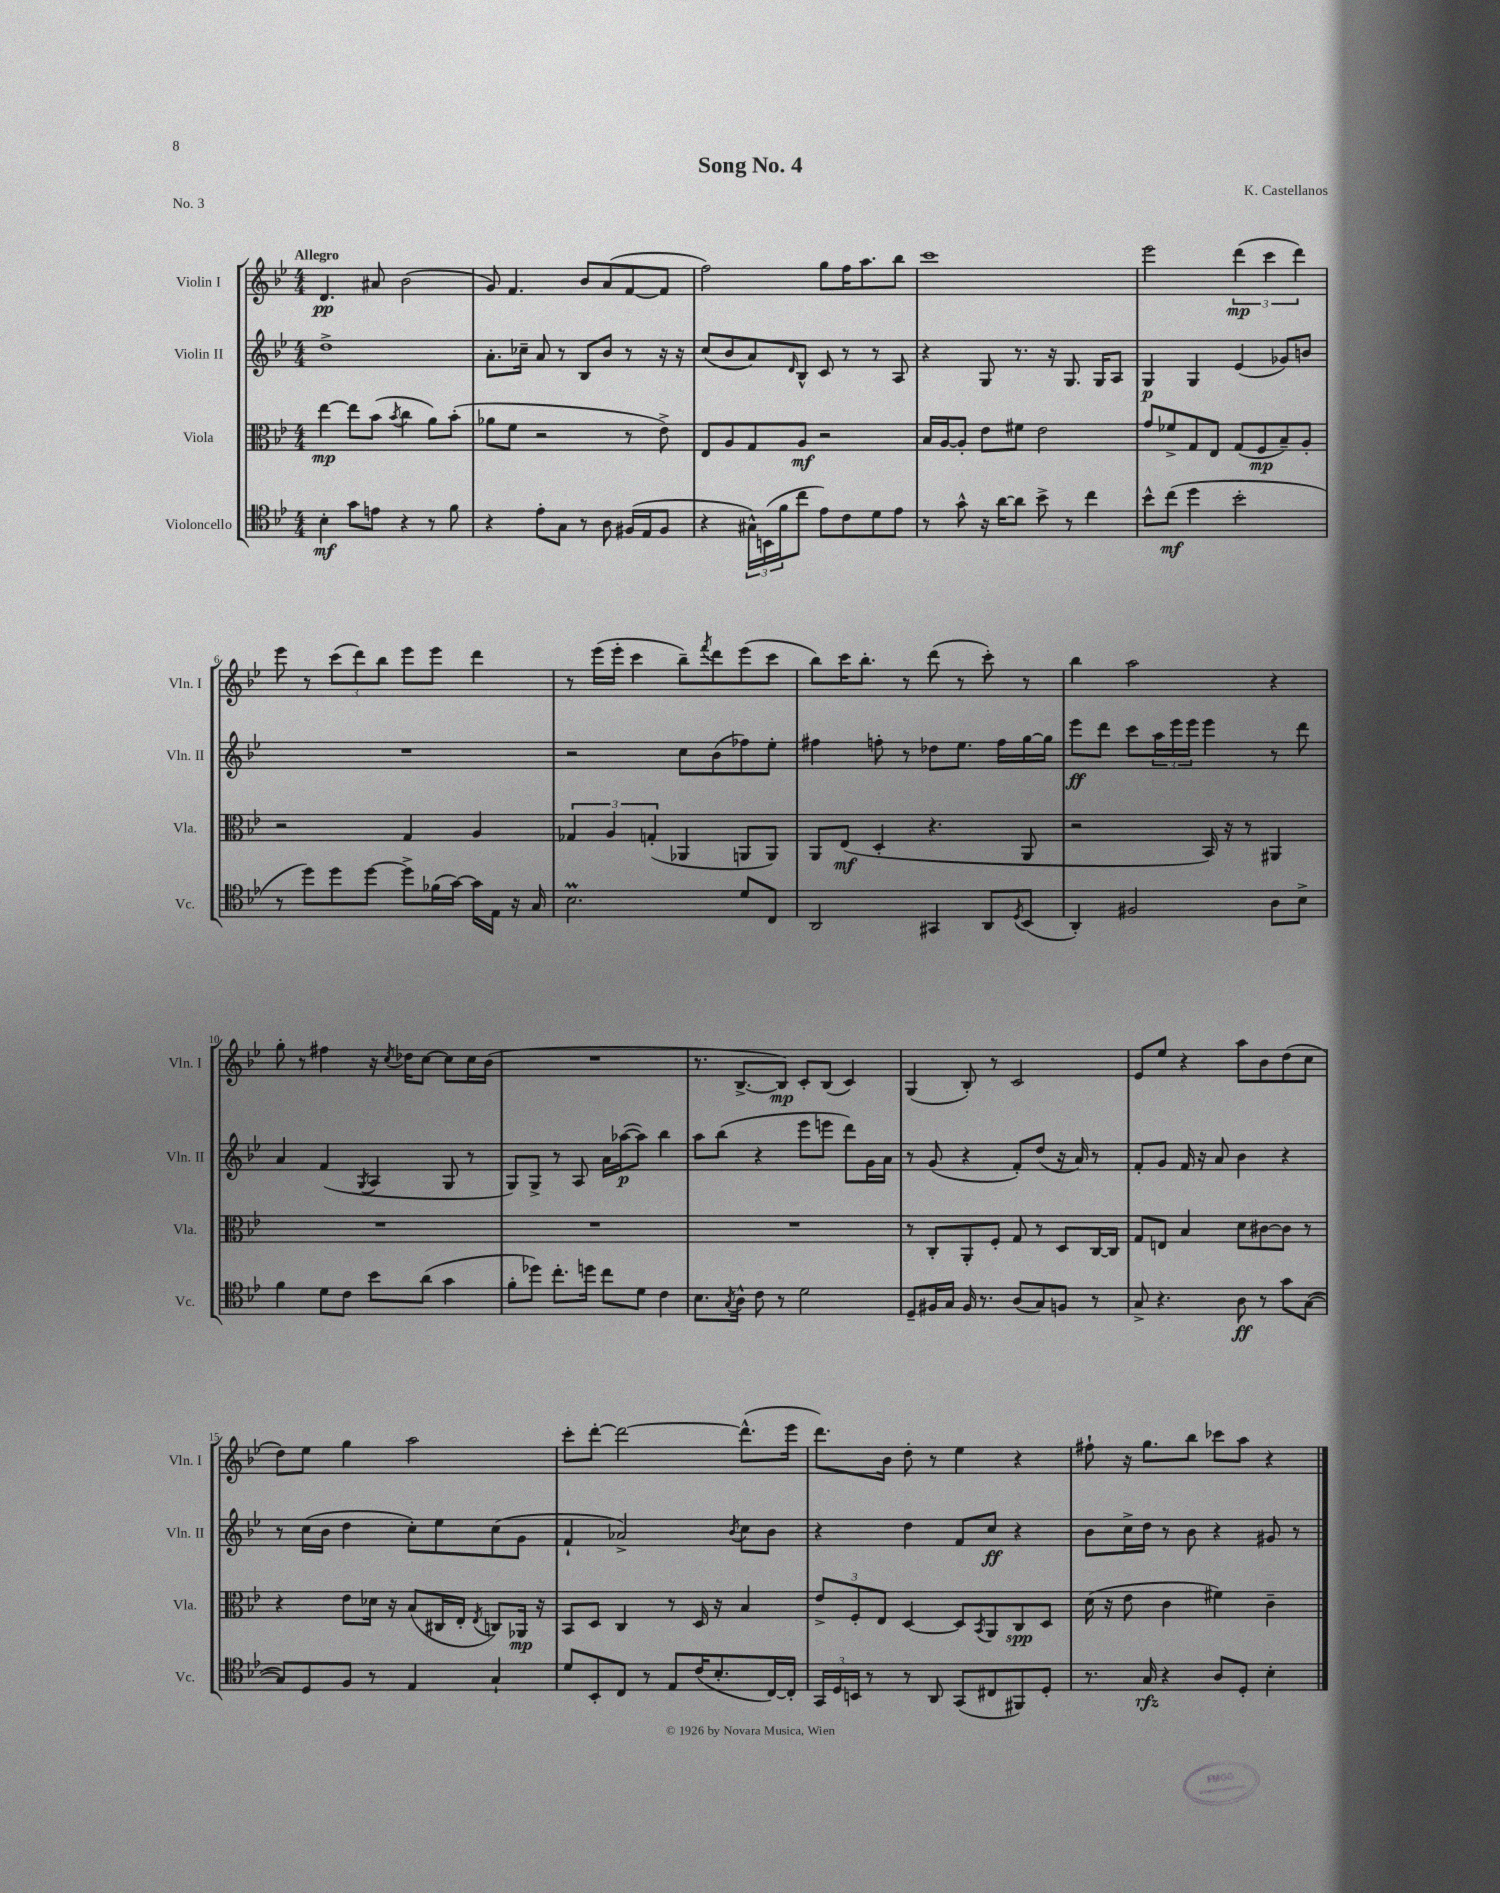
\header { title = "Song No. 4" composer = "K. Castellanos" piece = "No. 3" }
<<
\new StaffGroup <<
\new Staff = "s0" \with { instrumentName = "Violin I" shortInstrumentName = "Vln. I" } {
    \clef treble \key bes \major \numericTimeSignature \time 4/4 \tempo "Allegro"
    d'4.\pp ais'8 bes'2( |
    g'8) f'4. bes'8 a'8( f'8~ f'8 |
    f''2) g''8 f''16 a''8. bes''8 |
    c'''1 |
    ees'''2 \tuplet 3/2 { d'''4\mp( c'''4 d'''4) } |
    ees'''8 r8 \tuplet 3/2 { c'''8( d'''8) bes''8 } ees'''8 ees'''8 d'''4 |
    r8 ees'''16( ees'''16-. c'''4 bes''8--) \acciaccatura { f'''8 } d'''8 ees'''8( c'''8 |
    bes''8) c'''16 bes''8.-. r8 d'''8( r8 c'''8-.) r8 |
    bes''4 a''2 r4 |
    g''8-. r8 fis''4 r16 \acciaccatura { c''8 } des''16 c''8~ c''8 c''16 bes'16( |
    R1 |
    r8. bes8.~-> bes8\mp) c'8-. bes8( c'4) |
    g4( bes8-.) r8 c'2 |
    ees'8 ees''8 r4 a''8 bes'8 d''8( c''8 |
    d''8) ees''8 g''4 a''2 |
    c'''8-. d'''8~-. d'''2~ d'''8.-^( ees'''16 |
    d'''8.) bes'16 d''8-. r8 ees''4 r4 |
    fis''8-! r16 g''8. bes''8 ces'''8 a''8 r4 \bar "|." |
}
\new Staff = "s1" \with { instrumentName = "Violin II" shortInstrumentName = "Vln. II" } {
    \clef treble \key bes \major \numericTimeSignature \time 4/4
    d''1-> |
    a'8.-. ces''16-- a'8 r8 bes8 bes'8 r8 r16 r16 |
    c''8( bes'8 a'8) \grace { d'16 } bes8-^ c'8 r8 r8 a8 |
    r4 g8 r8. r16 g8. g16 a8 |
    g4\p g4 ees'4( ges'8) b'8 |
    R1 |
    r2 c''8 bes'8( fes''8) ees''8-. |
    fis''4 f''8-. r8 des''8 ees''8. f''16 g''16~ g''16 |
    ees'''8\ff d'''8 c'''8 \tuplet 3/2 { a''16 ees'''16 ees'''16 } ees'''4 r8 d'''8 |
    a'4 f'4( \acciaccatura { g8 } a4 g8 r8 |
    g8) g8-> r8 a8 a'16 aes''16~\p( aes''8) bes''4 |
    a''8 bes''8( r4 ees'''8 e'''8 d'''8) g'16 a'16 |
    r8 g'8( r4 f'8-.) d''8( r16 a'16) r8 |
    f'8-. g'8 f'16 r16 a'8 bes'4 r4 |
    r8 c''16( bes'16 d''4 c''8-.) ees''8 c''8( g'8 |
    f'4-! aes'2->) \acciaccatura { bes'8 } c''8 bes'8 |
    r4 d''4 f'8 c''8\ff r4 |
    bes'8 c''16-> d''16 r8 bes'8 r4 gis'8 r8 \bar "|." |
}
\new Staff = "s2" \with { instrumentName = "Viola" shortInstrumentName = "Vla." } {
    \clef alto \key bes \major \numericTimeSignature \time 4/4
    ees''4~\mp ees''8 bes'8( \acciaccatura { bes'8 } c''4 a'8) bes'8-.( |
    aes'8 f'8 r2 r8 ees'8->) |
    ees8 a8 g8 a8\mf r2 |
    bes16 a16~ a8-. ees'8 fis'8 ees'2 |
    g'8 fes'8-> g8 ees8 g8( f8\mp bes8--) a8-. |
    r2 g4 a4 |
    \tuplet 3/2 { ges4 a4 g4-.( } aes,4 a,8 a,8) |
    a,8 ees8\mf( d4-. r4. a,8 |
    r2 bes,16) r16 r8 ais,4 |
    R1 |
    R1 |
    R1 |
    r8 c8-. a,8-. f8-. g8 r8 d8 c16~ c16 |
    g8 e8 bes4 d'8 cis'8~ cis'8 r8 |
    r4 ees'8 des'16 r16 bes8( cis16 ees16-. \acciaccatura { ees8 } c8) aes,16\mp r16 |
    bes,8 d8 c4 r8 d16 r16 bes4 |
    \tuplet 3/2 { ees'8-> f8-. ees8 } d4~ d8 \acciaccatura { bes,8 } a,8 c8\spp d8 |
    d'16( r16 ees'8 c'4 fis'4) c'4-- \bar "|." |
}
\new Staff = "s3" \with { instrumentName = "Violoncello" shortInstrumentName = "Vc." } {
    \clef tenor \key bes \major \numericTimeSignature \time 4/4
    bes4-.\mf g'8 e'8 r4 r8 f'8 |
    r4 ees'8-. g8 r8 a8 fis16( ees16 fis8 |
    r4 \tuplet 3/2 { gis16-^) b,16( f'16 } c''8 ees'8) c'8 d'8 ees'8 |
    r8 g'8-^ r16 a'16~ a'8 bes'8-> r8 c''4 |
    bes'8-^ c''8\mf( d''4 bes'2-. |
    r8 d''8) d''8 d''8~ d''8-> fes'16( g'16~) g'16 ees16 r16 g16 |
    bes2.\prall d'8 c8 |
    a,2 gis,4 a,8 \acciaccatura { d8 } bes,8( |
    a,4-.) fis2 a8 bes8-> |
    f'4 d'8 c'8 bes'8 a'8( g'4 |
    f'8-. des''8) c''8.-. d''16 c''8 d'8 c'4 |
    bes8. \acciaccatura { g8 } a16-^ c'8 r8 d'2 |
    d8-- fis16 g16 fis16 r8. a8( g8) f8 r8 |
    g8-> r4. a8\ff r8 g'8 g8~( |
    g8) d8 f8 r8 ees4 g4-! |
    d'8 bes,8-. c8 r8 ees8 c'16( bes8.-. c16~) c16-. |
    \tuplet 3/2 { g,16 d16 b,16 } r8 r8 a,8 g,8( cis8 fis,8) d8-. |
    r8. g16\rfz r4 a8 d8-. bes4-. \bar "|." |
}
>>
>>
